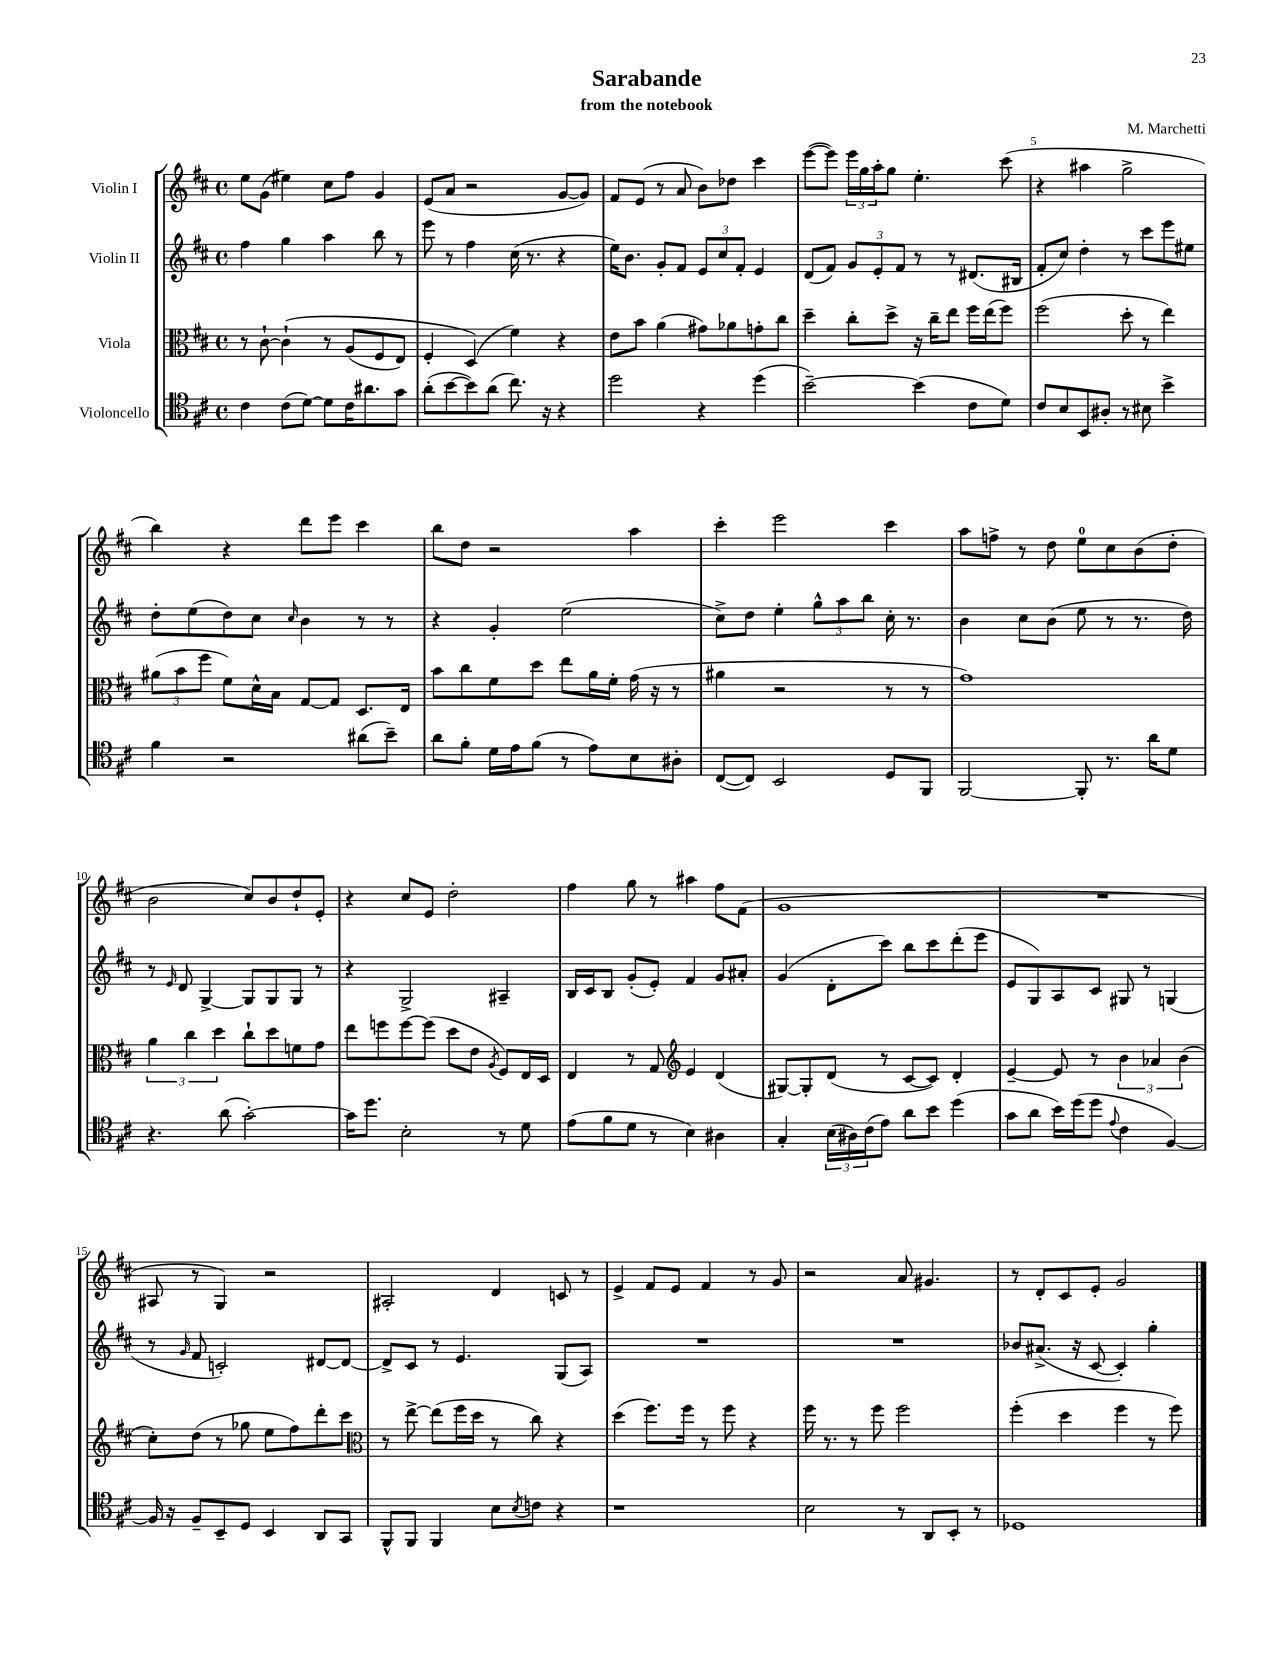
\header { title = "Sarabande" composer = "M. Marchetti" subtitle = "from the notebook" }
<<
\new StaffGroup <<
\new Staff = "s0" \with { instrumentName = "Violin I" } {
    \clef treble \key d \major \defaultTimeSignature \time 4/4
    e''8 g'8( eis''4) cis''8 fis''8 g'4 |
    e'8( a'8 r2 g'8~ g'8) |
    fis'8 e'8( r8 a'8 b'8) des''8 cis'''4 |
    e'''8~( e'''8) \tuplet 3/2 { e'''16 g''16 a''16-. } g''8 e''4.-. cis'''8( |
    r4 ais''4 g''2-> |
    b''4) r4 d'''8 e'''8 cis'''4 |
    b''8 d''8 r2 a''4 |
    cis'''4-. e'''2 cis'''4 |
    a''8 f''8-> r8 d''8 e''8-0 cis''8 b'8( d''8-. |
    b'2 cis''8) b'8 d''8-! e'8-. |
    r4 cis''8 e'8 d''2-. |
    fis''4 g''8 r8 ais''4 fis''8 fis'8( |
    g'1 |
    R1 |
    ais8 r8 g4) r2 |
    ais2-. d'4 c'8 r8 |
    e'4-> fis'8 e'8 fis'4 r8 g'8 |
    r2 a'8 gis'4. |
    r8 d'8-. cis'8 e'8-. g'2 \bar "|." |
}
\new Staff = "s1" \with { instrumentName = "Violin II" } {
    \clef treble \key d \major \defaultTimeSignature \time 4/4
    fis''4 g''4 a''4 b''8 r8 |
    e'''8 r8 fis''4 cis''16( r8. r4 |
    e''16) b'8. g'8-. fis'8 \tuplet 3/2 { e'8 cis''8 fis'8-. } e'4 |
    d'8( fis'8) \tuplet 3/2 { g'8 e'8-. fis'8 } r8 r8 dis'8.( bis16 |
    fis'8-. cis''8) d''4-. r8 cis'''8 e'''8 eis''8 |
    d''8-. e''8( d''8) cis''8 \grace { cis''16 } b'4 r8 r8 |
    r4 g'4-. e''2( |
    cis''8->) d''8 e''4-. \tuplet 3/2 { g''8-^ a''8 b''8 } cis''16-. r8. |
    b'4 cis''8 b'8( e''8 r8 r8. d''16) |
    r8 \grace { e'16 } d'8 g4~-> g8 g8 g8 r8 |
    r4 g2-> ais4-- |
    b16 cis'16 b8 g'8-.( e'8-.) fis'4 g'8 ais'8-. |
    g'4( d'8-. cis'''8) b''8 cis'''8 d'''8-.( e'''8 |
    e'8 g8) a8 cis'8 gis8 r8 g4( |
    r8 \grace { g'16 } fis'8 c'2-.) dis'8~ dis'8~ |
    dis'8-> cis'8 r8 e'4. g8( a8) |
    R1 |
    R1 |
    bes'8 ais'8.->( r16 cis'8~ cis'4-.) g''4-. \bar "|." |
}
\new Staff = "s2" \with { instrumentName = "Viola" } {
    \clef alto \key d \major \defaultTimeSignature \time 4/4
    r8 cis'8~-! cis'4-!\( r8 a8( fis8 e8) |
    fis4-. d4(\) fis'4) r4 |
    e'8 b'8 a'4( gis'8) aes'8 g'8-. cis''8 |
    d''4-- cis''8-. d''8-> r16 cis''16-- e''8 fis''16 e''16( fis''8) |
    fis''2( d''8-. r8 e''4) |
    \tuplet 3/2 { ais'8( b'8 fis''8 } fis'8) d'16-^ b16 g8~ g8 d8. e16 |
    b'8 cis''8 fis'8 d''8 e''8 a'16 fis'16-. g'16( r16 r8 |
    ais'4 r2 r8 r8 |
    g'1) |
    \tuplet 3/2 { a'4 cis''4 d''4 } cis''8-! d''8 f'8 g'8 |
    e''8 f''8 f''8~ f''8( d''8 e'8 \acciaccatura { a8 } fis8) e16 d16 |
    e4 r8 g8 \clef treble e'4 d'4( |
    gis8~) gis8-. d'8( r8 cis'8~ cis'8) d'4-. |
    e'4~-- e'8 r8 \tuplet 3/2 { b'4 aes'4 b'4( } |
    cis''8-.) d''8( r8 ges''8 e''8 fis''8) d'''8-. cis'''8 |
    \clef alto r8 e''8~-> e''8( fis''16 d''16 r8 cis''8) r4 |
    d''4( fis''8.) fis''16 r8 fis''8 r4 |
    fis''16 r8. r8 fis''8 fis''2 |
    fis''4-.( d''4 fis''4 r8 fis''8) \bar "|." |
}
\new Staff = "s3" \with { instrumentName = "Violoncello" } {
    \clef tenor \key d \major \defaultTimeSignature \time 4/4
    cis'4 cis'8( d'8~) d'8 cis'16 ais'8. g'8 |
    a'8-.( b'8~ b'8) a'8( cis''8.) r16 r4 |
    d''2 r4 d''4( |
    b'2~--) b'4( cis'8 d'8) |
    cis'8 b8 b,8 ais8-. r8 bis8 b'4-> |
    fis'4 r2 ais'8( b'8--) |
    a'8 fis'8-. d'16 e'16 fis'8( r8 e'8) b8 ais8-. |
    cis8~( cis8) b,2 d8 fis,8 |
    fis,2~ fis,8-. r8. a'16 d'8 |
    r4. a'8( g'2~-.) |
    g'16 d''8. b2-. r8 d'8 |
    e'8( fis'8 d'8 r8 b4) ais4 |
    g4-. \tuplet 3/2 { b16( ais16) cis'16( } e'8) a'8 b'8 d''4( |
    g'8 a'8 b'16) d''16( d''8 \appoggiatura { e'8 } cis'4 fis4~) |
    fis16 r16 fis8-- b,8-- d8 b,4 a,8 g,8 |
    fis,8-^ fis,8 fis,4 b8 \acciaccatura { b8 } c'8 r4 |
    r1 |
    b2 r8 a,8 b,8-. r8 |
    des1 \bar "|." |
}
>>
>>
\layout { \context { \Score \override BarNumber.break-visibility = ##(#f #t #t) barNumberVisibility = #(every-nth-bar-number-visible 5) } }
